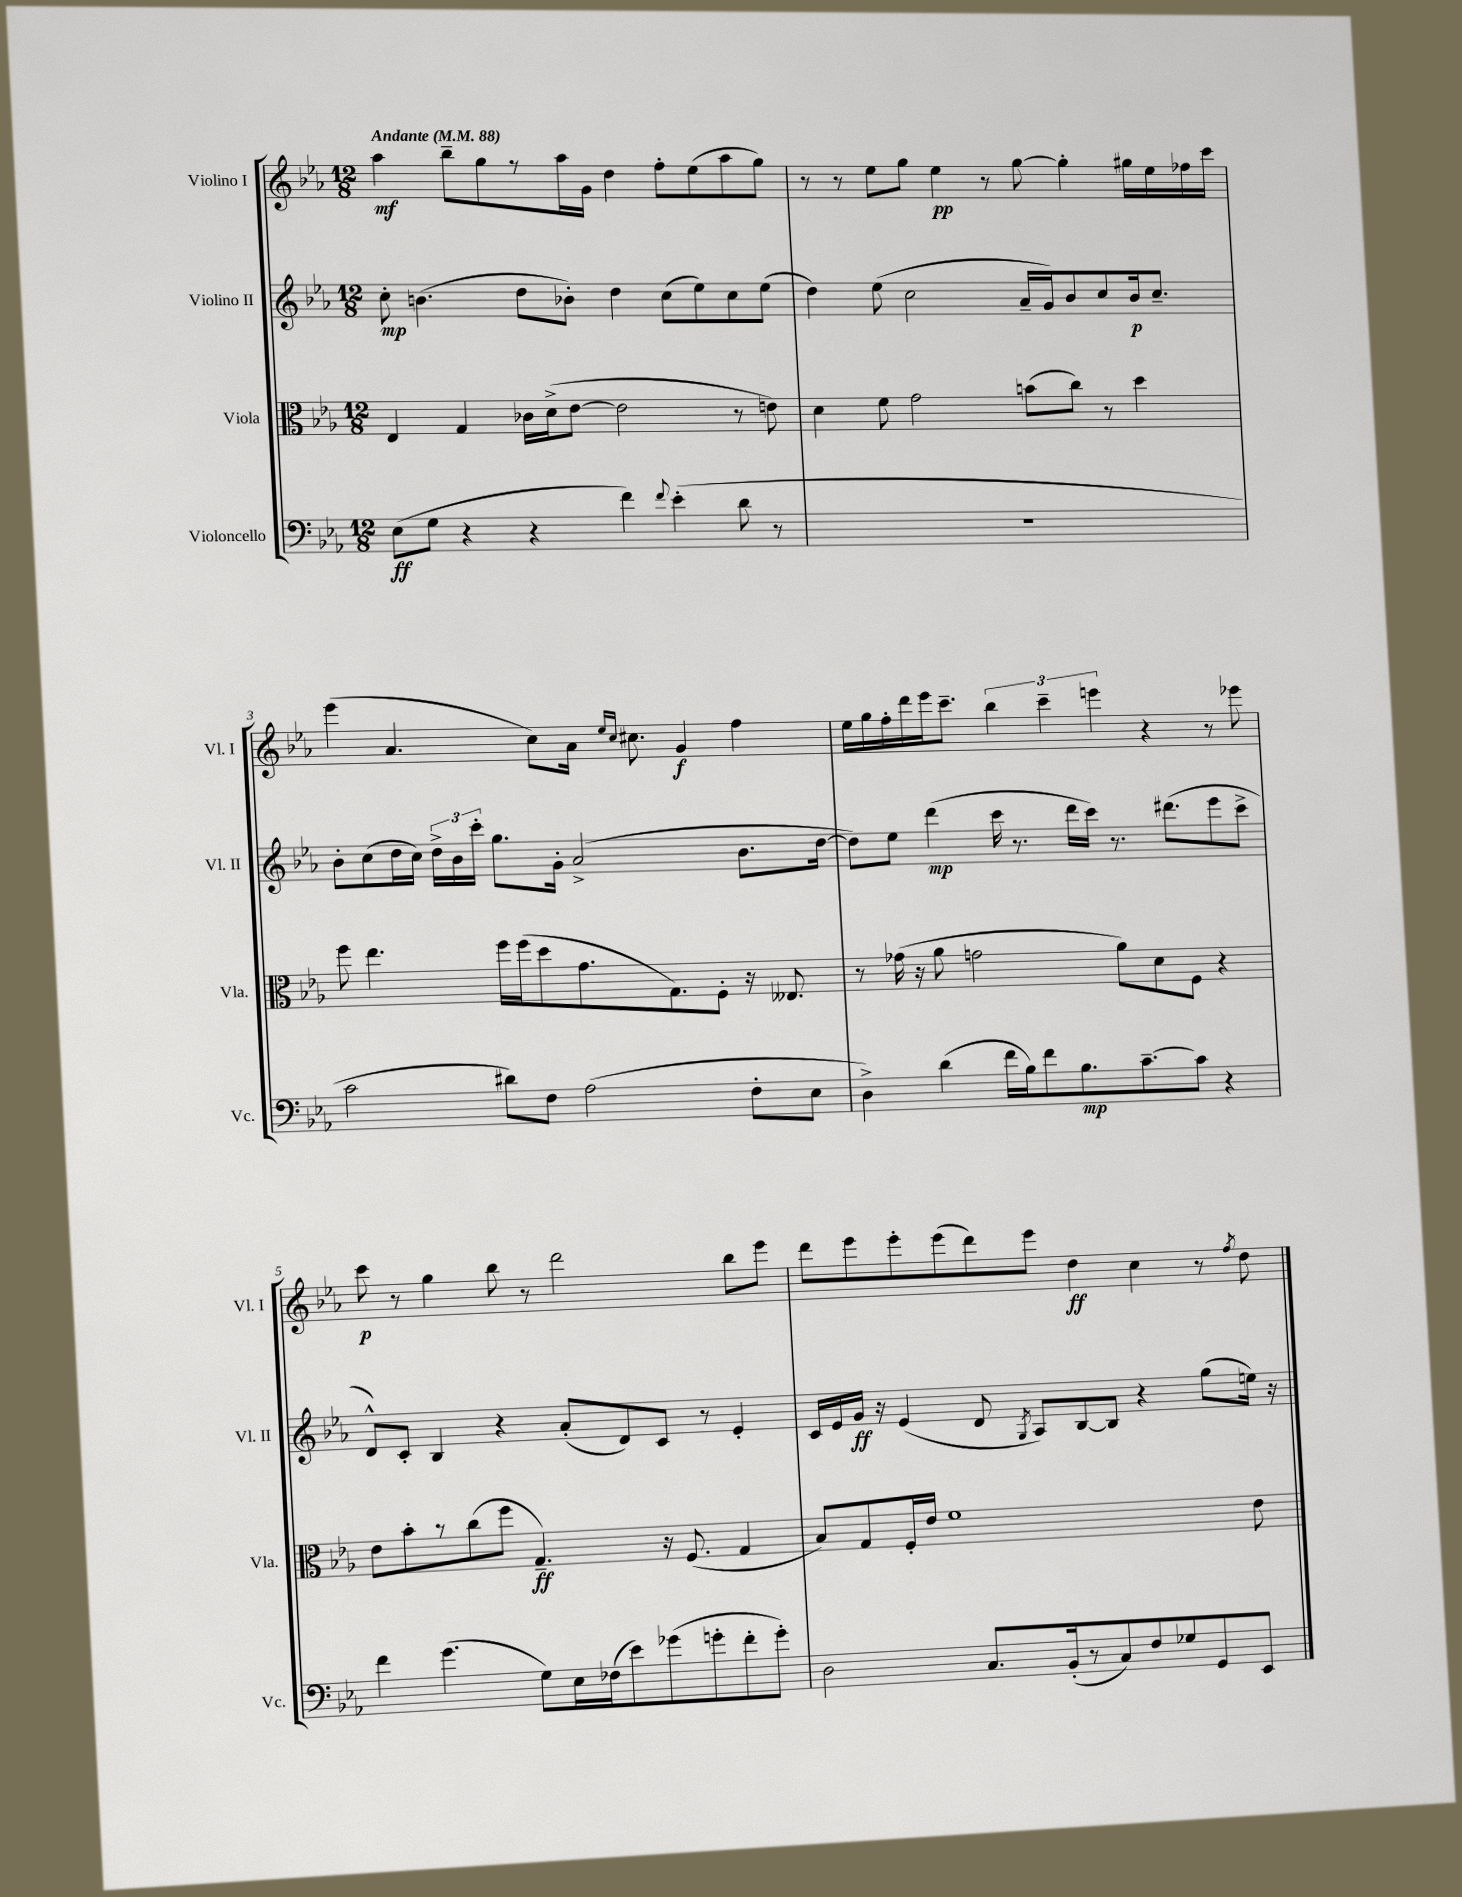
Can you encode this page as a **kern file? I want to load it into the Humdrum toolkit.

**kern	**kern	**kern	**kern
*staff4	*staff3	*staff2	*staff1
*clefF4	*clefC3	*clefG2	*clefG2
*k[b-e-a-]	*k[b-e-a-]	*k[b-e-a-]	*k[b-e-a-]
*M12/8	*M12/8	*M12/8	*M12/8
*MM88	*MM88	*MM88	*MM88
(8E-	4E-	8cc'	4aa-
8G	.	(4.b	.
4r	4G	.	8bb-~
.	.	.	8gg
4r	16c-	8dd	8r
.	(16d^	.	.
.	[8e-	8b-')	16aa-
.	.	.	16g
4f)	2e-]	4dd	4dd
8qqf	.	.	.
(4e-'	.	(8cc	8ff'
.	.	8ee-)	(8ee-
8d	8r	8cc	8aa-
8r	8e)	(8ee-	8gg)
=	=	=	=
1.r	4d	4dd)	8r
.	.	.	8r
.	8f	(8ee-	8ee-
.	2g	2cc	8gg
.	.	.	4ee-
.	.	.	8r
.	(8b	16a-~	[8gg
.	.	16g)	.
.	8cc)	8b-	4gg']
.	8r	8cc	.
.	4dd	16b-	16gg#
.	.	8.cc~	16ee-
.	.	.	16ff-
.	.	.	16ccc
=	=	=	=
2c	8ff	8b-'	(4eee-
.	4.ee-	(8cc	.
.	.	16dd	4.a-
.	.	16cc)	.
.	.	24dd^	.
.	.	24b-	.
.	.	24ccc'	.
8d#)	16ff	8.gg	.
.	(16ff	.	.
8F	8dd	.	8cc)
.	.	16g'	.
(2A-	8.g	(2a-^	16a-
.	.	.	16qqee-
.	.	.	16qqcc
.	.	.	8.cc#
.	8.G)	.	.
.	.	.	4g
.	8F'	.	.
8F'	16r	8.b-	4ff
.	8.E--	.	.
8E-	.	.	.
.	.	[16dd	.
=	=	=	=
4D^)	8r	8dd])	16ee-
.	.	.	16gg
.	(16g-	8ee-	16ff'
.	16r	.	16ddd
(4d	8a-	(4ddd	16eee-
.	.	.	8.ccc~
.	2g	.	.
16f	.	16ccc	6bb-
16B-)	.	8.r	.
8f	.	.	.
.	.	.	6ccc~
8.B-	.	16ddd	.
.	.	16ccc)	.
.	.	.	6eee
.	8a-)	8.r	.
[8.c~	.	.	.
.	8d	.	4r
.	.	(8.ddd#	.
8c]	8F	.	.
4r	4r	8eee-	8r
.	.	8ccc^	8eee-
=	=	=	=
4f	8e-	8d^^)	8ccc
.	8b-'	8c'	8r
(4.g	8r	4B-	4gg
.	(8cc	.	.
.	8ff	4r	8bb-
8G)	4.G~)	.	8r
16E-	.	(8a-'	2ddd
(16F-	.	.	.
8e-)	.	8d)	.
(8g-	16r	8c	.
.	(8.F	.	.
8g'	.	8r	.
8f'	4G	4e-'	8bb-
8g')	.	.	8eee-
=	=	=	=
2D	8B-)	16c	8ddd
.	.	16e-	.
.	8G	16g	8eee-
.	.	16r	.
.	16F'	(4e-	8eee-'
.	16e-	.	.
.	1f	.	(8eee-
8.C	.	8d	8ddd)
.	.	8qG	.
.	.	8A-)	8eee-
(16BB-'	.	.	.
8r	.	[8B-	4dd
8C)	.	8B-]	.
8F	.	4r	4cc
8G-	.	.	.
8GG	.	(8gg	8r
.	.	.	8qff
8EE-	8e-	16ee)	8dd
.	.	16r	.
==	==	==	==
*-	*-	*-	*-
